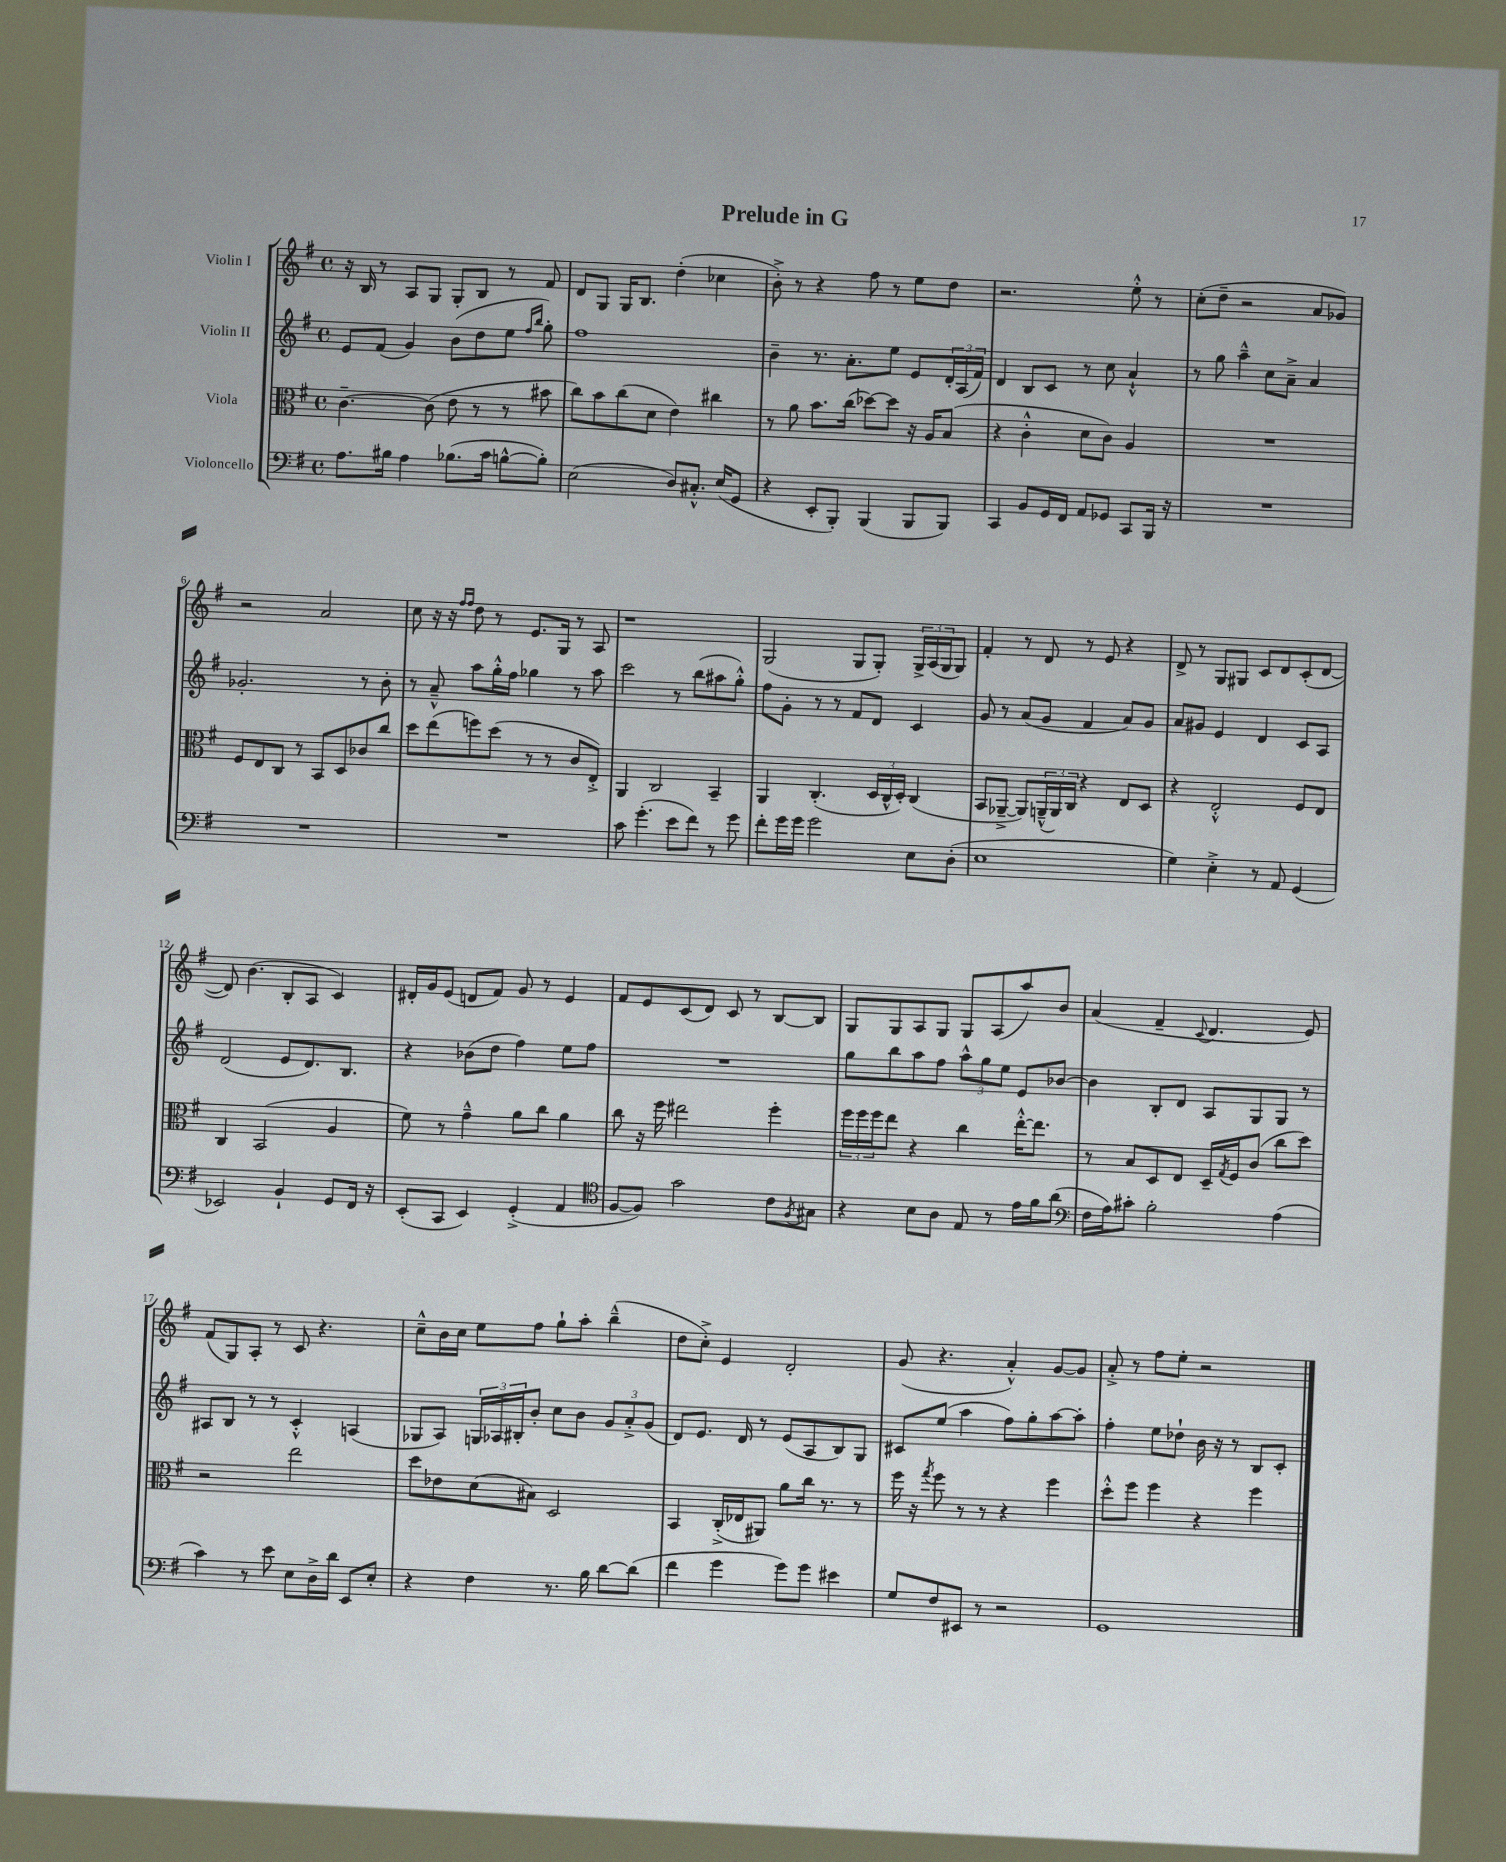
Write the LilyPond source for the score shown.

\header { title = "Prelude in G" }
<<
\new StaffGroup <<
\new Staff = "s0" \with { instrumentName = "Violin I" } {
    \clef treble \key g \major \defaultTimeSignature \time 4/4
    r16 b16 r8 a8 g8 g8-. b8 r8 fis'8 |
    d'8 g8 g16 b8. d''4-.( ces''4 |
    b'8-.->) r8 r4 fis''8 r8 e''8 d''8 |
    r2. e''8-.-^ r8 |
    c''8-.( d''8-- r2 a'8 ges'8) |
    r2 a'2 |
    c''8 r16 r16 \grace { fis''16 fis''16 } d''8 r8 e'8. g16 r8 a8 |
    r1 |
    g2( g8 g8-.) \tuplet 3/2 { g16-> a16( g16 } g8) |
    fis'4-. r8 d'8 r8 e'8 r4 |
    d'8-> r8 g8 gis8 c'8 d'8 c'8-.( d'8~ |
    d'8) b'4.( b8-. a8 c'4) |
    dis'16-. g'16 e'8( d'8 fis'8) g'8 r8 e'4 |
    fis'8 e'8 c'8( d'8) c'8 r8 b8~ b8 |
    g8 g8 a8 g8 g8 a8( a''8) b'8 |
    a'4( fis'4-- \appoggiatura { c'8 } d'4. e'8) |
    fis'8( g8) a8-. r8 c'8 r4. |
    c''8---^ b'16 c''16 e''8 fis''8 g''8-! a''8-. b''4---^( |
    d''8 c''8-.->) e'4 d'2-. |
    g'8( r4. a'4-.-^) g'8~ g'8 |
    a'8-.-> r8 fis''8 e''8-. r2 \bar "|." |
}
\new Staff = "s1" \with { instrumentName = "Violin II" } {
    \clef treble \key g \major \defaultTimeSignature \time 4/4
    e'8 fis'8( g'4) b'8( d''8 e''8 \grace { fis''16 b''16 } g''8-.) |
    fis''1 |
    b'4-- r8. a'8.-. e''8 e'8 \tuplet 3/2 { d'16-. a16( fis'16) } |
    d'4 b8 c'8 r8 c''8 a'4-!-^ |
    r8 g''8 a''4---^ c''8 a'8---> a'4 |
    ges'2.-. r8 b'8-. |
    r8 a'8---^ a''8 g''16-.-^ fis''16 ges''4 r8 a''8 |
    c'''2 r8 b''8( ais''8 g''8-.-^) |
    fis''8 g'8-. r8 r8 fis'8 d'8 c'4 |
    g'8 r8 a'8( g'8 fis'4 a'8) g'8 |
    a'8 gis'8 e'4 d'4 c'8 a8 |
    d'2( e'8 d'8.) b8. |
    r4 bes'8( d''8 fis''4) e''8 fis''8 |
    R1 |
    g''8 b''8 a''8 fis''8 \tuplet 3/2 { a''8-^ g''8 e''8 } e'8 bes'8~ |
    bes'4 b8-. d'8 a8 g8 g8 r8 |
    ais8 b8 r8 r8 c'4-.-^ a4( |
    ges8 a8) \tuplet 3/2 { g16 aes16 bis16-. } b'8-. c''8 b'8 \tuplet 3/2 { g'8 a'8-.-> g'8( } |
    d'8) e'8. d'16 r8 e'8( a8 b8) g8 |
    cis'8 e''8( a''4 fis''8) g''8-. a''8~ a''8-. |
    fis''4-. e''8 des''8-! b'16 r16 r8 b8 c'8-. \bar "|." |
}
\new Staff = "s2" \with { instrumentName = "Viola" } {
    \clef alto \key g \major \defaultTimeSignature \time 4/4
    c'4.~-- c'8( e'8 r8 r8 bis'8 |
    c''8) b'8 c''8( d'8 e'4) cis''4 |
    r8 a'8 b'8. c''16( des''8~) des''8 r16 a16 b8( |
    r4 c'4-.-^ d'8 c'8) a4 |
    R1 |
    fis8 e8 c8 r8 b,8 d8 ces'8 c''8 |
    d''8 e''8( f''8) d''8( r8 r8 c'8 e8-.->) |
    a,4 c2 b,4-- |
    a,4 c4.-.( \tuplet 3/2 { d16 c16-^ d16-.) } c4( |
    b,8 aes,8~---> aes,8) \tuplet 3/2 { a,16---^( a,16) c16 } r4 e8 d8 |
    r4 e2-.-^ fis8 e8 |
    c4 b,2( a4 |
    fis'8) r8 g'4---^ a'8 c''8 a'4 |
    c''8 r16 fis''16 eis''2 fis''4-. |
    \tuplet 3/2 { fis''16 fis''16 fis''16 } e''8 r4 c''4 e''16~-.-^ e''8. |
    r8 b8 d8 e8 d16-- \acciaccatura { g8 } fis16 c'8( c''8 d''8) |
    r2 e''2 |
    d''8 ees'8 d'8( bis8) d2 |
    b,4 c16-.->( ees16 ais,8) a'8 c''16 r8. r8 |
    fis''16 r16 \acciaccatura { g''8 } fis''8 r8 r8 r4 fis''4 |
    d''8-.-^ fis''8 fis''4 r4 fis''4 \bar "|." |
}
\new Staff = "s3" \with { instrumentName = "Violoncello" } {
    \clef bass \key g \major \defaultTimeSignature \time 4/4
    a8. bis16 a4 bes8.( c'16 b8~-^ b8-.) |
    e2( d8) cis8.-.-^ e16( g,8 |
    r4 e,8-. b,,8-.) b,,4( b,,8 b,,8) |
    c,4 b,8 g,16 fis,16 a,8 ges,8 c,8 b,,16 r16 |
    R1 |
    R1 |
    R1 |
    c'8 g'4.-.( e'8 fis'8) r8 g'8 |
    fis'8-. g'16 g'16 g'2 e8 d8-.( |
    e1 |
    g4) e4-.-> r8 a,8 g,4( |
    ees,2) b,4-! g,8 fis,16 r16 |
    e,8-.( c,8 e,4) g,4-.->( a,4 |
    \clef tenor fis8~ fis8) g'2 c'8 \acciaccatura { fis8 } gis8 |
    r4 b8 a8 e8 r8 e'16 fis'16 a'8( |
    \clef bass fis16 a16) cis'8-. b2-. a4( |
    c'4) r8 e'8 e8 d16-> d'16 e,8 e8-. |
    r4 fis4 r8. b16 d'8~ d'8( |
    fis'4 g'4 g'8) g'8 eis'4 |
    g8 fis8 eis,8 r8 r2 |
    g,1 \bar "|." |
}
>>
>>
